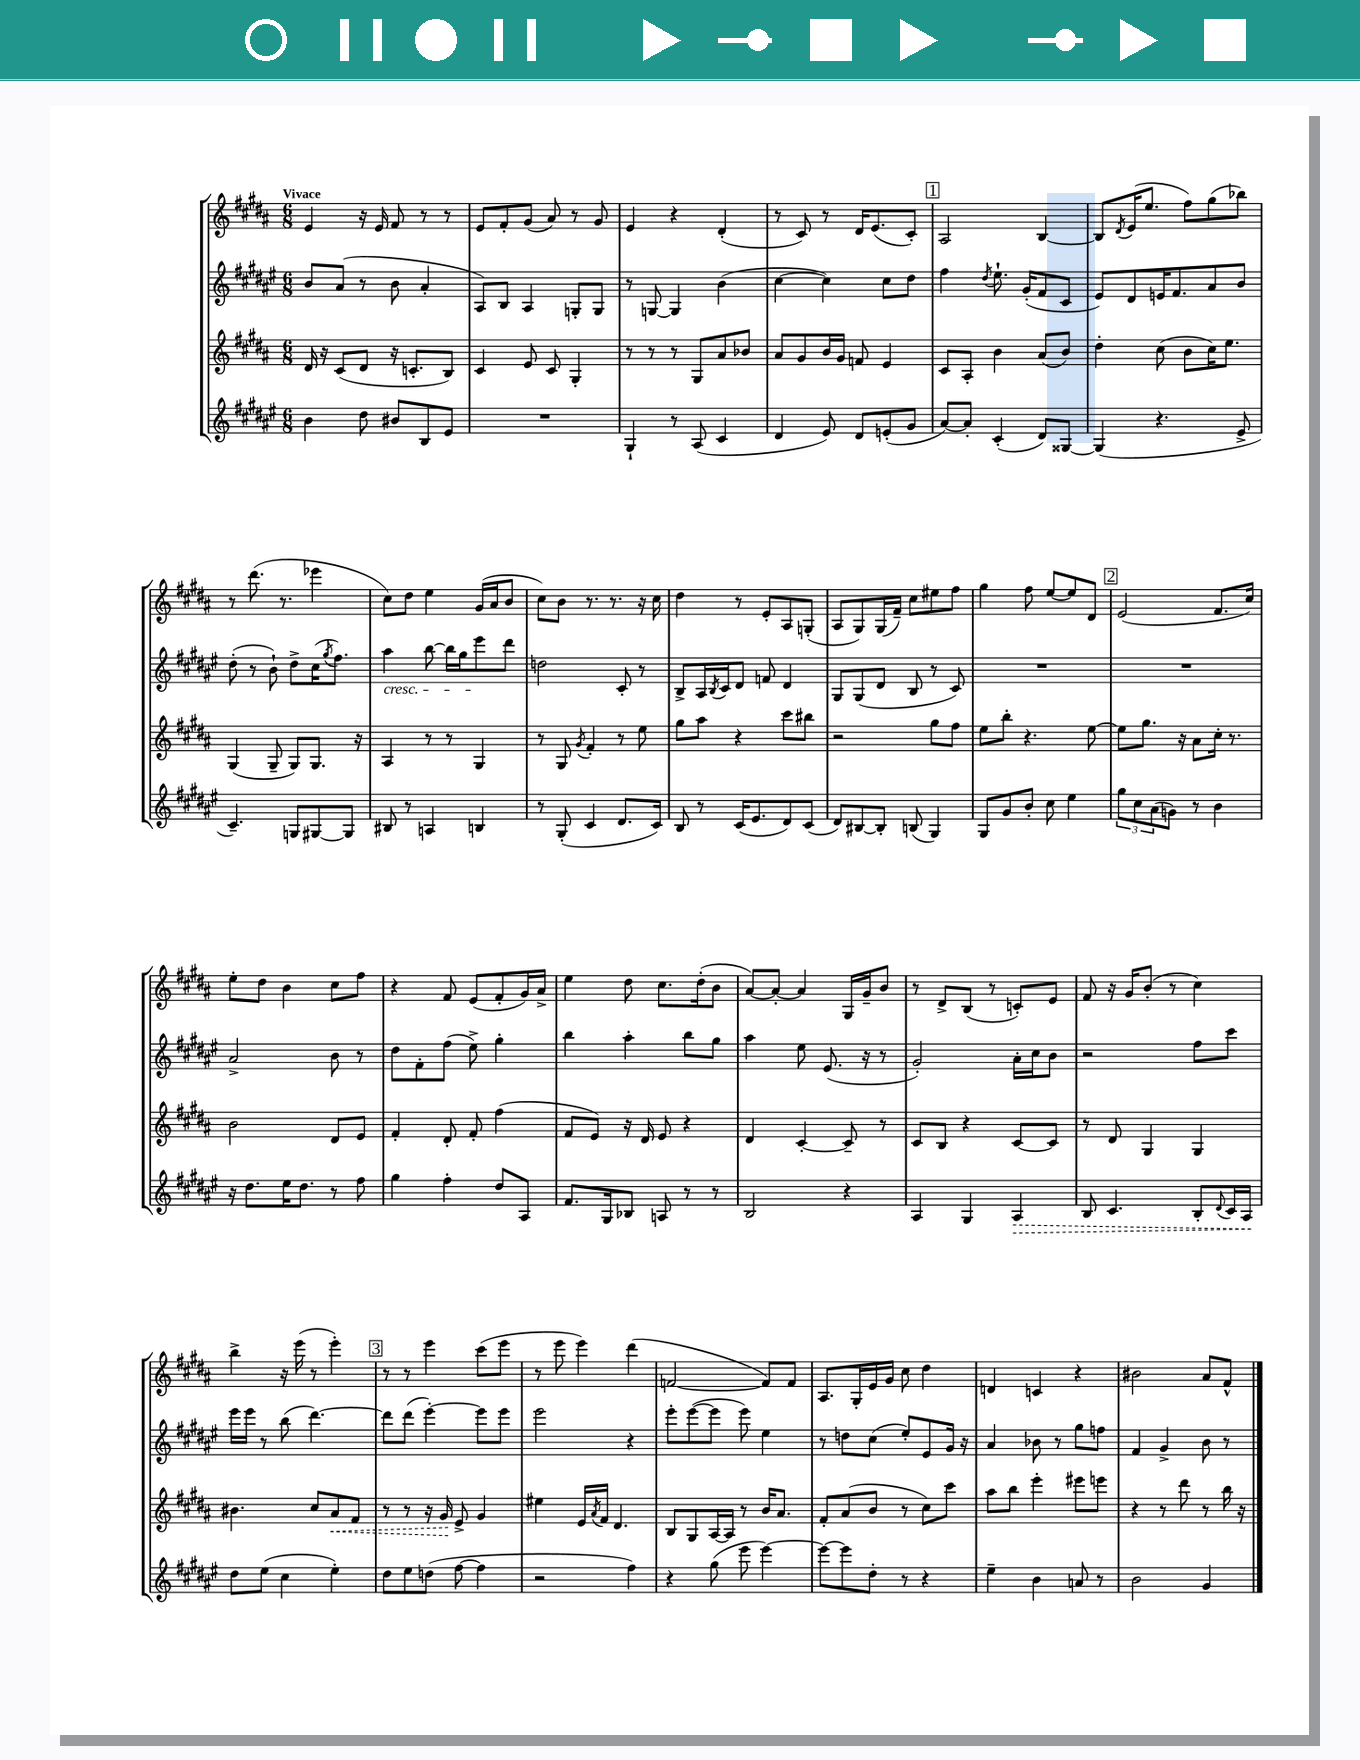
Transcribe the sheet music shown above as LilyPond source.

<<
\new StaffGroup <<
\new Staff = "s0" {
    \clef treble \key b \major \numericTimeSignature \time 6/8 \tempo "Vivace"
    e'4 r16 e'16 fis'8 r8 r8 |
    e'8 fis'8-. gis'8( ais'8) r8 gis'8 |
    e'4 r4 dis'4-.( |
    r8 cis'8) r8 dis'16 e'8.( cis'8-.) |
    \mark \markup { \box "1" } ais2 b4~ |
    b8 \acciaccatura { dis'8 } e'16( e''8. fis''8) gis''8( bes''8) |
    r8 dis'''8.( r8. ees'''4 |
    cis''8) dis''8 e''4 gis'16( ais'16 b'8 |
    cis''8) b'8 r8. r8. r16 cis''16 |
    dis''4 r8 e'8-. ais8 g8-.( |
    ais8 gis8) gis16( fis'16--) cis''8 eis''8 fis''8 |
    gis''4 fis''8 e''8~ e''8 dis'8 |
    \mark \markup { \box "2" } e'2( fis'8. cis''16) |
    e''8-. dis''8 b'4 cis''8 fis''8 |
    r4 fis'8 e'8( fis'8-. gis'16) ais'16-> |
    e''4 dis''8 cis''8. dis''16-.( b'8 |
    ais'8~) ais'8~-. ais'4 gis16 gis'16-- b'8 |
    r8 dis'8-> b8( r8 c'8-.) e'8 |
    fis'8 r16 gis'16 b'8-.( r8 cis''4) |
    b''4-> r16 e'''16( r8 e'''4-.) |
    \mark \markup { \box "3" } r8 r8 e'''4 cis'''8( e'''8 |
    r8 e'''8 e'''4) dis'''4( |
    f'2~ f'8) f'8 |
    ais8. gis16-. e'16 gis'16 cis''8 dis''4 |
    d'4 c'4 r4 |
    bis'2 ais'8 fis'8-^ \bar "|." |
}
\new Staff = "s1" {
    \clef treble \key fis \major \numericTimeSignature \time 6/8
    b'8 ais'8( r8 b'8 ais'4-. |
    ais8) b8 ais4 g8-. g8 |
    r8 g8~ g4 b'4( |
    cis''4~ cis''4) cis''8 dis''8 |
    \mark \markup { \box "1" } fis''4 \acciaccatura { dis''8 } eis''8.-! gis'16-.( fis'8 cis'8 |
    eis'8) dis'8 e'16 fis'8. ais'8 b'8 |
    dis''8-.( r8 b'8-!) dis''8-> cis''16( \acciaccatura { gis''8 } fis''8.) |
    ais''4\cresc b''8~ b''16 gis''16 eis'''8\! dis'''8 |
    d''2 cis'8-. r8 |
    b8-> ais16 \acciaccatura { b8 } cis'16 dis'8 f'8 dis'4 |
    gis8 gis8( dis'8 b8 r8 cis'8) |
    R2. |
    \mark \markup { \box "2" } R2. |
    ais'2-> b'8 r8 |
    dis''8 fis'8-. fis''8( eis''8->) gis''4-. |
    b''4 ais''4-. b''8 gis''8 |
    ais''4 eis''8 eis'8.( r16 r8 |
    gis'2-.) ais'16-. cis''16 b'8 |
    r2 fis''8 cis'''8 |
    eis'''16 eis'''16 r8 b''8( dis'''4.~) |
    \mark \markup { \box "3" } dis'''8 dis'''8( eis'''4~-.) eis'''8 eis'''8 |
    eis'''2 r4 |
    eis'''8-. eis'''8~( eis'''8 eis'''8) eis''4 |
    r8 d''8 cis''8( eis''8-.) eis'8 gis'16 r16 |
    ais'4 bes'8 r8 gis''8 f''8 |
    fis'4 gis'4-> b'8 r8 \bar "|." |
}
\new Staff = "s2" {
    \clef treble \key b \major \numericTimeSignature \time 6/8
    dis'16 r16 cis'8( dis'8 r16 c'8.-. b8) |
    cis'4 e'8 cis'8 gis4-. |
    r8 r8 r8 gis8 ais'8 bes'8 |
    ais'8 gis'8 b'16 gis'16 f'8 e'4 |
    \mark \markup { \box "1" } cis'8 ais8-. b'4 ais'8( b'8) |
    dis''4-. cis''8( b'8 cis''16) e''8. |
    gis4( gis8-- gis8) gis8. r16 |
    ais4 r8 r8 gis4 |
    r8 gis8 \acciaccatura { gis'8 } fis'4-. r8 e''8 |
    gis''8 ais''8 r4 cis'''8 bis''8 |
    r2 gis''8 fis''8 |
    e''8 b''8-. r4. e''8~ |
    \mark \markup { \box "2" } e''8 gis''8. r16 ais'8 cis''16-. r8. |
    b'2 dis'8 e'8 |
    fis'4-. dis'8-. fis'8-. fis''4( |
    fis'8 e'8) r16 dis'16 e'8 r4 |
    dis'4 cis'4~-. cis'8-- r8 |
    cis'8 b8 r4 cis'8~ cis'8 |
    r8 dis'8 gis4 gis4 |
    bis'4. cis''8 \once \override Hairpin.style = #'dashed-line ais'8\< fis'8 |
    \mark \markup { \box "3" } r8 r8 r16 gis'16\! e'8-> gis'4 |
    eis''4 e'16 \acciaccatura { ais'8 } fis'16 dis'4. |
    b8 gis8 ais16~ ais16 r8 b'16 ais'8. |
    fis'8-. ais'8( b'8 r8 cis''8) cis'''8 |
    ais''8 b''8 e'''4-. eis'''8 e'''8 |
    r4 r8 dis'''8 r8 b''16 r16 \bar "|." |
}
\new Staff = "s3" {
    \clef treble \key fis \major \numericTimeSignature \time 6/8
    b'4 dis''8 bis'8 b8 eis'8 |
    R2. |
    gis4-! r8 ais8( cis'4 |
    dis'4 eis'8) dis'8 e'8-.( gis'8 |
    \mark \markup { \box "1" } ais'8~) ais'8-. cis'4-.( dis'8) gisis8~ |
    gisis4( r4. eis'8-> |
    cis'4.--) g8 gis8~ gis8 |
    bis8 r8 a4 b4 |
    r8 gis8-.( cis'4 dis'8. cis'16) |
    b8 r8 cis'16( eis'8. dis'8) cis'8( |
    dis'8) bis8~ bis8-. b8( gis4) |
    gis8 gis'8 b'8-. cis''8 eis''4 |
    \mark \markup { \box "2" } \tuplet 3/2 { gis''8 cis''8 ais'8( } g'8) r8 b'4 |
    r16 dis''8. eis''16 dis''8. r8 fis''8 |
    gis''4 fis''4-. dis''8 ais8 |
    fis'8. gis16 bes8 a8 r8 r8 |
    b2 r4 |
    ais4 gis4 \once \override Hairpin.style = #'dashed-line ais4\> |
    b8 cis'4. b8-. \appoggiatura { dis'8 } cis'16 ais16\! |
    dis''8 eis''8( cis''4 eis''4-.) |
    \mark \markup { \box "3" } dis''8 eis''8 d''8( fis''8~ fis''4 |
    r2 fis''4) |
    r4 gis''8( eis'''8 eis'''4~) |
    eis'''8~ eis'''8 dis''8-. r8 r4 |
    eis''4-- b'4 a'8 r8 |
    b'2 gis'4 \bar "|." |
}
>>
>>
\layout { \context { \Score \remove "Bar_number_engraver" } }
